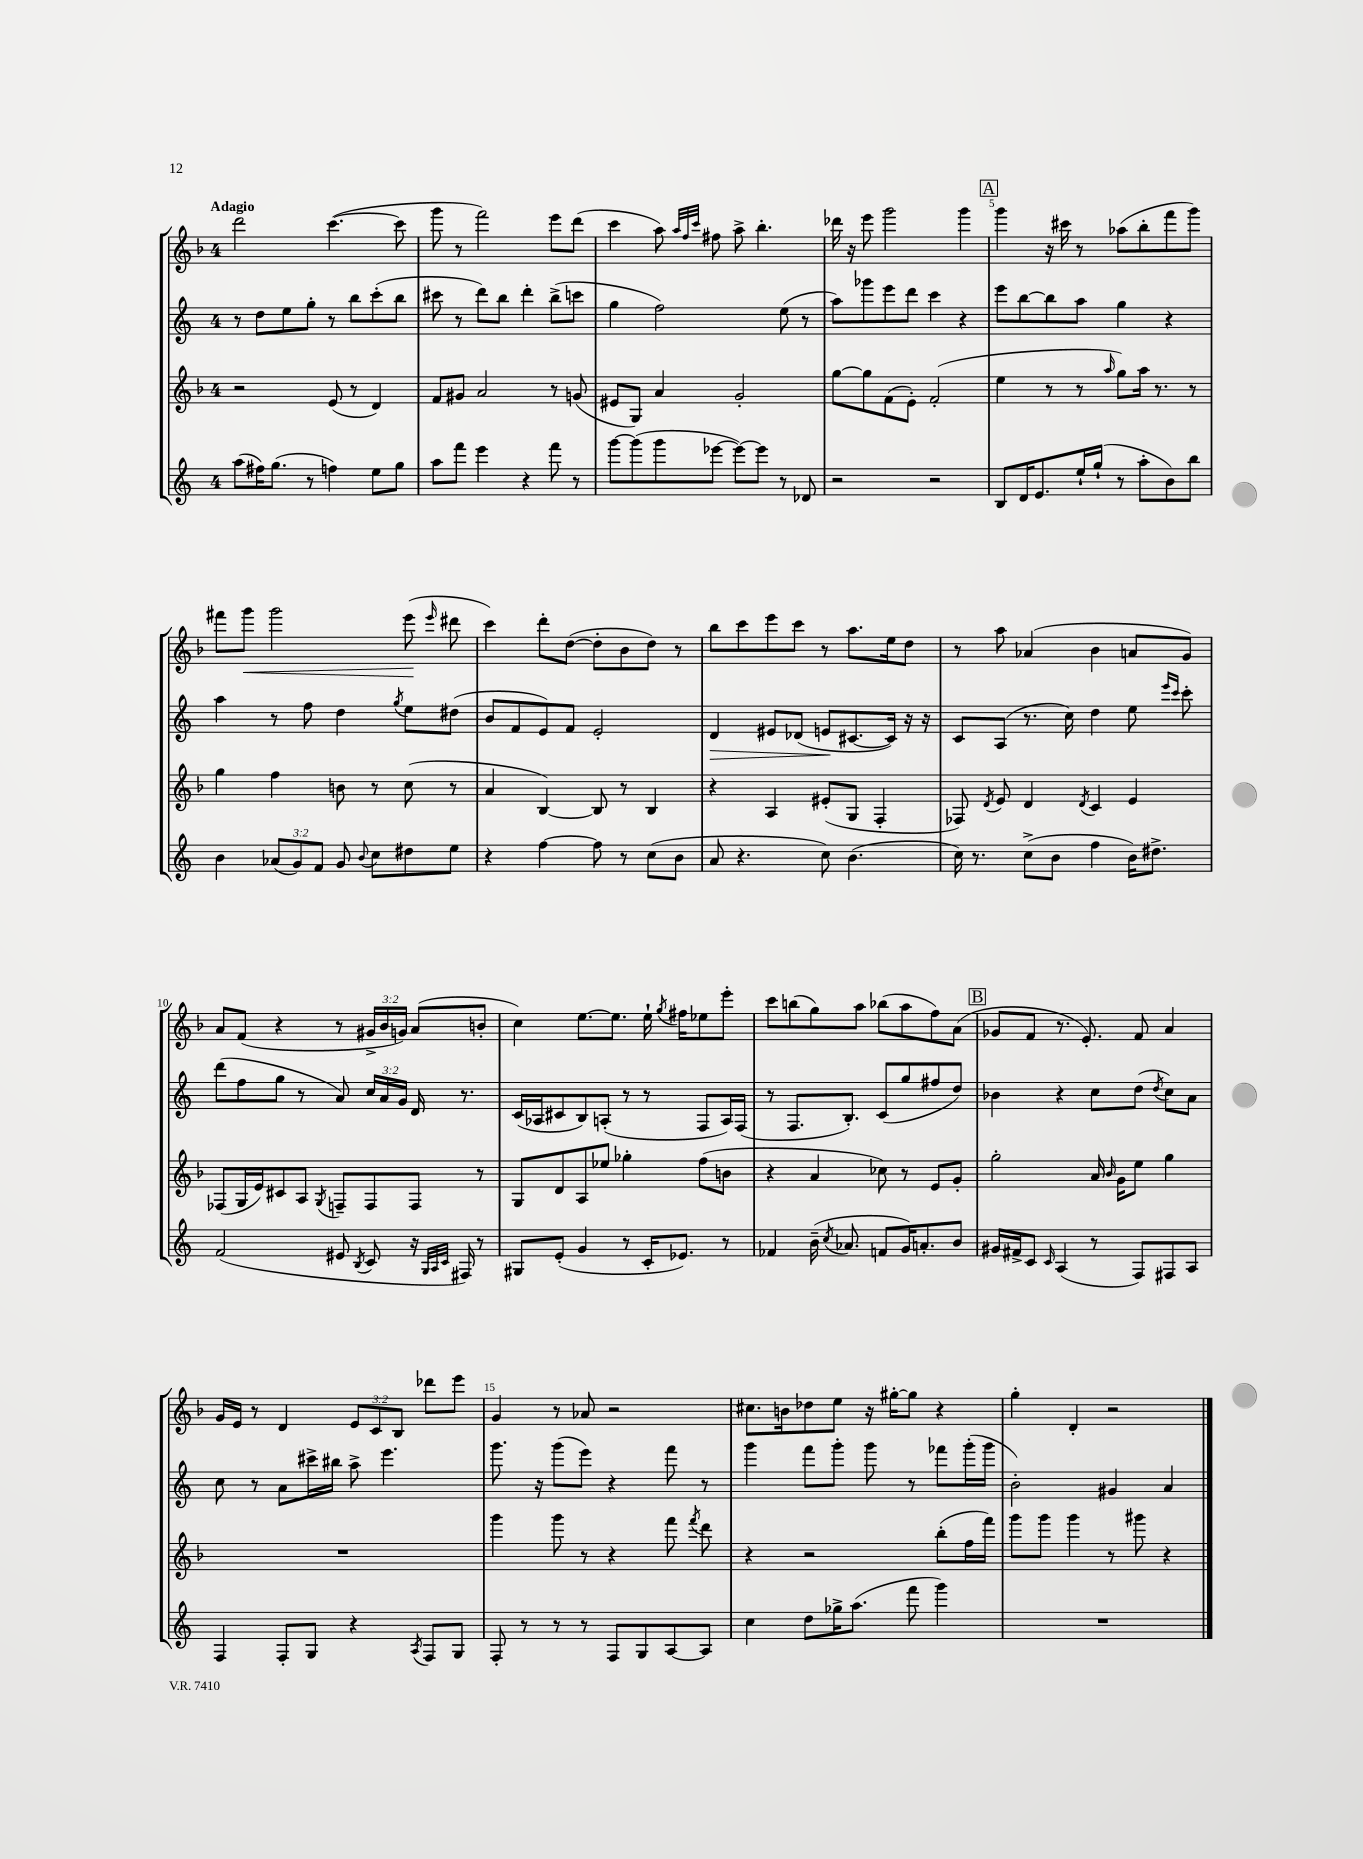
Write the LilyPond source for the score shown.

<<
\new StaffGroup <<
\new Staff = "s0" {
    \clef treble \key f \major \once \override Staff.TimeSignature.style = #'single-digit \time 4/4 \override Staff.TupletNumber.text = #tuplet-number::calc-fraction-text \tempo "Adagio"
    \autoBeamOff d'''2 c'''4.~( c'''8 |
    g'''8 r8 f'''2) e'''8[ d'''8]( |
    c'''4 a''8) \grace { a''32[ f''32 c'''32] } fis''8 a''8-> bes''4.-. |
    des'''16 r16 e'''8 g'''2 g'''4 |
    \mark \markup { \box "A" } g'''4 r16 cis'''16 r8 aes''8[( bes''8-. f'''8 g'''8]) |
    fis'''8[ g'''8]\< g'''2 e'''8\!( \grace { e'''16 } dis'''8 |
    c'''4) d'''8[-. d''8]~( d''8[-. bes'8 d''8]) r8 |
    bes''8[ c'''8 e'''8 c'''8] r8 a''8.[ e''16 d''8] |
    r8 a''8 aes'4( bes'4 a'8[ g'8]) |
    a'8[ f'8]( r4 r8 \tuplet 3/2 { gis'16[-> bes'16 g'16]) } a'8[( b'8]-. |
    c''4) e''8.[~ e''8.] e''16-! \acciaccatura { g''8 } fis''16[ ees''8 e'''8]-. |
    c'''8[ b''8( g''8) a''8] bes''8[( a''8 f''8) a'8]( |
    \mark \markup { \box "B" } ges'8[ f'8] r8. e'8.-.) f'8 a'4 |
    g'16[ e'16] r8 d'4 \tuplet 3/2 { e'8[ c'8 bes8] } des'''8[ e'''8] |
    g'4 r8 aes'8 r2 |
    cis''8.[ b'16 des''8 e''8] r16 gis''16[~-. gis''8] r4 |
    g''4-. d'4-. r2 \bar "|." |
}
\new Staff = "s1" {
    \clef treble \key c \major \once \override Staff.TimeSignature.style = #'single-digit \time 4/4 \override Staff.TupletNumber.text = #tuplet-number::calc-fraction-text
    \autoBeamOff r8 d''8[ e''8 g''8]-. r8 b''8[ c'''8-.( b''8] |
    cis'''8 r8 d'''8[) b''8] d'''4-. b''8[->( c'''8] |
    g''4 f''2) e''8( r8 |
    a''8[) ges'''8 e'''8 d'''8] c'''4 r4 |
    \mark \markup { \box "A" } e'''8[ b''8~ b''8 a''8] g''4 r4 |
    a''4 r8 f''8 d''4 \acciaccatura { g''8 } e''8[ dis''8]( |
    b'8[ f'8 e'8) f'8] e'2-. |
    d'4\> eis'8[ des'8]( e'8[\! cis'8.~ cis'16]) r16 r16 |
    c'8[ a8]( r8. c''16) d''4 e''8 \grace { e'''16[ c'''16] } c'''8-. |
    d'''8[( f''8 g''8] r8 a'8) \tuplet 3/2 { c''16[ a'16 g'16] } d'16 r8. |
    c'16[( aes16 cis'8 b8) a8]-.( r8 r8 f8[ a16) f16]( |
    r8 f8.[ b8.]-.) c'8[( g''8 fis''8 d''8]) |
    \mark \markup { \box "B" } bes'4 r4 c''8[ d''8]( \acciaccatura { d''8 } c''8[) a'8] |
    c''8 r8 a'8[ cis'''16-> bis''16] a''8-> e'''4. |
    g'''8. r16 g'''8[( e'''8]) r4 f'''8 r8 |
    g'''4 f'''8[ g'''8]-. g'''8 r8 fes'''8[ g'''16-.( g'''16] |
    b'2-.) gis'4 a'4 \bar "|." |
}
\new Staff = "s2" {
    \clef treble \key f \major \once \override Staff.TimeSignature.style = #'single-digit \time 4/4
    \autoBeamOff r2 e'8( r8 d'4) |
    f'8[ gis'8] a'2 r8 g'8( |
    eis'8[ g8]) a'4 g'2-. |
    g''8[~ g''8 f'8( e'8]-.) f'2-.( |
    \mark \markup { \box "A" } e''4 r8 r8 \grace { a''16 } g''8[) a''16] r8. r8 |
    g''4 f''4 b'8 r8 c''8( r8 |
    a'4 bes4~) bes8 r8 bes4 |
    r4 a4 eis'8[-.( g8] f4-. |
    fes8) \acciaccatura { d'8 } e'8 d'4 \acciaccatura { d'8 } c'4 e'4 |
    fes8[( g16 e'16) cis'8 a8] \acciaccatura { g8 } f8[-- f8 f8] r8 |
    g8[ d'8 a8 ees''8] ges''4-. f''8[( b'8] |
    r4 a'4 ces''8) r8 e'8[ g'8]-. |
    \mark \markup { \box "B" } g''2-. a'16 \grace { bes'16 } g'16[ e''8] g''4 |
    R1 |
    g'''4 g'''8 r8 r4 f'''8 \acciaccatura { f'''8 } d'''8 |
    r4 r2 bes''8[-.( f''16 f'''16]) |
    g'''8[ g'''8] g'''4 r8 gis'''8 r4 \bar "|." |
}
\new Staff = "s3" {
    \clef treble \key c \major \once \override Staff.TimeSignature.style = #'single-digit \time 4/4 \override Staff.TupletNumber.text = #tuplet-number::calc-fraction-text
    \autoBeamOff a''8[( fis''16) g''8.]( r8 f''4) e''8[ g''8] |
    a''8[ f'''8] e'''4 r4 f'''8 r8 |
    g'''8[~ g'''8( g'''8 ees'''8]~ ees'''8[~) ees'''8] r8 des'8 |
    r2 r2 |
    \mark \markup { \box "A" } b8[ d'16 e'8. e''16-! g''16]-!( r8 a''8[-. b'8) b''8] |
    b'4 \tuplet 3/2 { aes'8[( g'8) f'8] } g'8 \appoggiatura { b'8 } c''8[ dis''8 e''8] |
    r4 f''4~ f''8 r8 c''8[( b'8] |
    a'8 r4. c''8) b'4.( |
    c''16) r8. c''8[->( b'8] f''4 b'16[) dis''8.]-> |
    f'2( eis'8 \acciaccatura { b8 } c'8 r16 \grace { g32[ a32 c'32] } fis16) r8 |
    gis8[ e'8]-.( g'4 r8 c'16[-. ees'8.]) r8 |
    fes'4 b'16--( \acciaccatura { c''8 } aes'8. f'8[ g'16) a'8.-. b'8] |
    \mark \markup { \box "B" } gis'16[ fis'16-> c'8] \grace { c'16 } a4( r8 f8[) fis8 a8] |
    f4 f8[-. g8] r4 \acciaccatura { a8 } f8[ g8] |
    f8-. r8 r8 r8 f8[ g8 a8~ a8] |
    c''4 d''8[ ges''16-> a''8.]( f'''8 g'''4) |
    R1 \bar "|." |
}
>>
>>
\layout { \context { \Score \override BarNumber.break-visibility = ##(#f #t #t) barNumberVisibility = #(every-nth-bar-number-visible 5) } }
